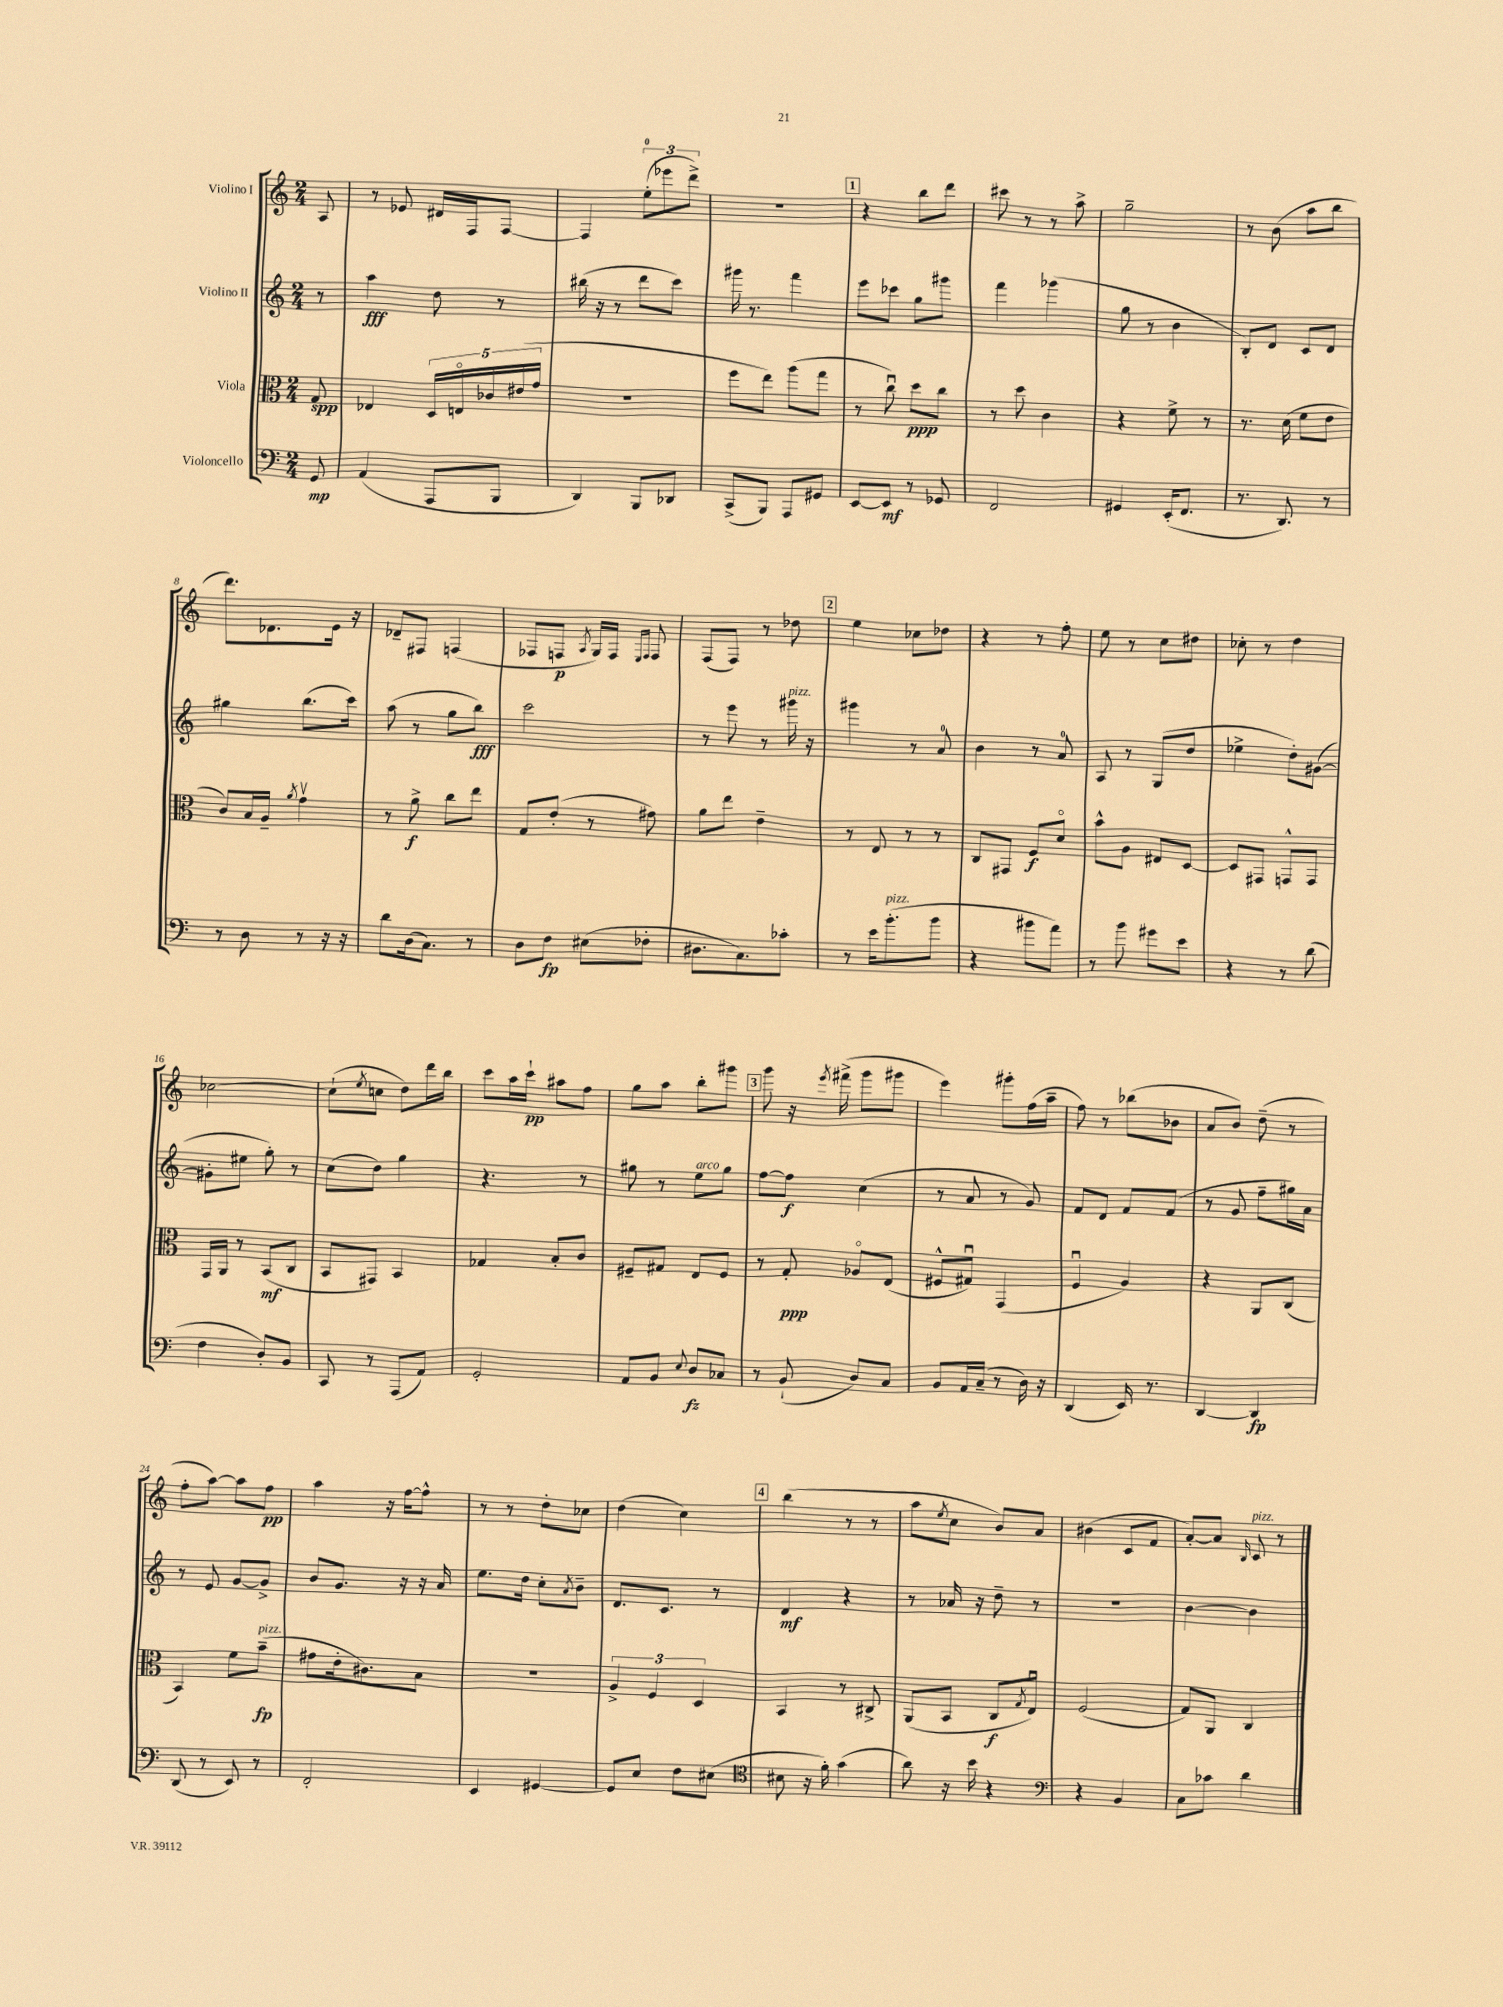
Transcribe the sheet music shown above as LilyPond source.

<<
\new StaffGroup <<
\new Staff = "s0" \with { instrumentName = "Violino I" } {
    \clef treble \key c \major \numericTimeSignature \time 2/4 \partial 8
    a8 |
    r8 ees'8 dis'16 f16 f8~ |
    f4 \tuplet 3/2 { e''8-0-.( ees'''8 d'''8->) } |
    R2 |
    \mark \markup { \box "1" } r4 b''8 d'''8 |
    cis'''8 r8 r8 a''8-> |
    g''2-- |
    r8 b'8( a''8 b''8 |
    d'''8.) des'8. e'16 r16 |
    des'8-- fis8 f4( |
    fes8 f8\p \acciaccatura { a8 } g16) f16 \grace { e16 f16 } f8 |
    f8( f8) r8 des''8 |
    \mark \markup { \box "2" } e''4 ces''8 des''8 |
    r4 r8 f''8-. |
    e''8 r8 c''8 dis''8 |
    ces''8-. r8 d''4 |
    ces''2~ |
    ces''8-!( \acciaccatura { e''8 } c''8 d''8) d'''16 b''16 |
    c'''8 a''16 c'''16-!\pp ais''8 f''8 |
    g''8 a''8 b''8-. gis'''8 |
    \mark \markup { \box "3" } g'''8 r16 \acciaccatura { e'''8 } fis'''16->( g'''8 gis'''8 |
    e'''4) gis'''8-. f''16( a''16-- |
    f''8) r8 bes''8( bes'8 |
    a'8 b'8) d''8--( r8 |
    f''8-. a''8~) a''8 f''8\pp |
    a''4 r16 f''16~ f''8-^ |
    r8 r8 d''8-. ces''8 |
    d''4( c''4) |
    \mark \markup { \box "4" } b''4( r8 r8 |
    a''8 \acciaccatura { e''8 } c''8 b'8) a'8 |
    bis'4( c'8 f'8 |
    a'8~-.) a'8 \grace { b16 } c'8^\markup { \italic "pizz." } r8 \bar "|." |
}
\new Staff = "s1" \with { instrumentName = "Violino II" } {
    \clef treble \key c \major \numericTimeSignature \time 2/4 \partial 8
    r8 |
    a''4\fff d''8 r8 |
    bis''16( r16 r8 d'''8 c'''8) |
    gis'''16 r8. f'''4 |
    \mark \markup { \box "1" } e'''8 ces'''8 g''8 gis'''8 |
    f'''4 ges'''4( |
    g''8 r8 b'4 |
    b8-.) d'8 c'8 d'8 |
    gis''4 b''8.( c'''16) |
    a''8( r8 g''8 b''8\fff) |
    c'''2 |
    r8 e'''8 r8 gis'''16^\markup { \italic "pizz." } r16 |
    \mark \markup { \box "2" } gis'''4 r8 a'8-0 |
    b'4 r8 a'8-0 |
    a8 r8 g8( d''8 |
    ees''4-> d''8-.) gis'8~( |
    gis'8-. eis''8 g''8-.) r8 |
    c''8( d''8) g''4 |
    r4. r8 |
    gis''8 r8 e''8^\markup { \italic "arco" } gis''8 |
    \mark \markup { \box "3" } f''8~ f''8\f c''4( |
    r8 a'8 r8 g'8) |
    f'8 d'8 f'8 f'8( |
    r8 g'8 f''8-- gis''16) a'16 |
    r8 e'8 g'8~ g'8-> |
    b'8 g'8. r16 r16 a'16 |
    e''8. d''16 c''8-. \acciaccatura { a'8 } b'8-- |
    d'8. c'8. r8 |
    \mark \markup { \box "4" } d'4\mf r4 |
    r8 aes'16 r16 d''8-- r8 |
    R2 |
    b'4~ b'4 \bar "|." |
}
\new Staff = "s2" \with { instrumentName = "Viola" } {
    \clef alto \key c \major \numericTimeSignature \time 2/4 \partial 8
    g8\spp |
    ees4 \tuplet 5/4 { d16 e16\flageolet ces'16 eis'16( g'16 } |
    R2 |
    f''8 e''8) a''8( g''8 |
    \mark \markup { \box "1" } r8 c''8\downbow) d''8\ppp c''8 |
    r8 d''8 c'4 |
    r4 f'8-> r8 |
    r8. d'16( f'8 e'8 |
    c'8) b16 a16-- \acciaccatura { a'8 } g'4\upbow |
    r8 a'8->\f c''8 e''8 |
    g8 e'8-.( r8 gis'8) |
    a'8 e''8 e'4-- |
    \mark \markup { \box "2" } r8 e8 r8 r8 |
    c8 gis,8 f8\f d'8\flageolet |
    b'8-^ a8 eis8 d8~ |
    d8 gis,8 g,8-^ g,8 |
    g,16 a,16 r8 b,8\mf( c8 |
    b,8 gis,8) b,4 |
    ges4 b8-. c'8 |
    fis8-- gis8 e8 fis8 |
    \mark \markup { \box "3" } r8 g8-.\ppp aes8\flageolet e8( |
    fis8-^ gis8\downbow) g,4( |
    f4\downbow a4) |
    r4 a,8 c8( |
    b,4) f'8 b'8--\fp^\markup { \italic "pizz." }( |
    gis'8 e'16-. cis'8.) b8 |
    R2 |
    \tuplet 3/2 { a4-> f4 d4 } |
    \mark \markup { \box "4" } b,4 r8 cis8-> |
    a,8( b,8 c8\f \acciaccatura { g8 } e8\downbow) |
    f2( |
    g8) a,8 c4 \bar "|." |
}
\new Staff = "s3" \with { instrumentName = "Violoncello" } {
    \clef bass \key c \major \numericTimeSignature \time 2/4 \partial 8
    g,8\mp |
    a,4( a,,8 b,,8 |
    d,4) b,,8 des,8 |
    c,8->( b,,8) a,,8 gis,8 |
    \mark \markup { \box "1" } e,8~ e,8\mf r8 ges,8 |
    f,2 |
    gis,4 e,16-.( f,8. |
    r8. d,8.) r8 |
    r8 d8 r8 r16 r16 |
    d'8 d16( c8.) r8 |
    d8 f8\fp eis8( fes8-. |
    dis8. c8.) ces'8-. |
    \mark \markup { \box "2" } r8 e'16 b'8.-.^\markup { \italic "pizz." }( b'8 |
    r4 bis'8 a'8) |
    r8 b'8 gis'8 e'8 |
    r4 r8 d'8( |
    f4 d8-.) b,8 |
    c,8 r8 a,,8( a,8) |
    g,2-. |
    a,8 b,8 \appoggiatura { e8 } d8\fz ces8 |
    \mark \markup { \box "3" } r8 b,8-!( d8) c8 |
    b,8 a,16 c16--( r8 d16) r16 |
    d,4( e,16) r8. |
    d,4~ d,4\fp |
    d,8( r8 e,8) r8 |
    f,2-. |
    e,4 gis,4~ |
    gis,8 e8 f8 eis8( |
    \mark \markup { \box "4" } \clef tenor bis8 r16 f'16-.) g'4( |
    a'8) r16 b'16 r4 |
    \clef bass r4 b,4 |
    c8 ces'8 d'4 \bar "|." |
}
>>
>>
